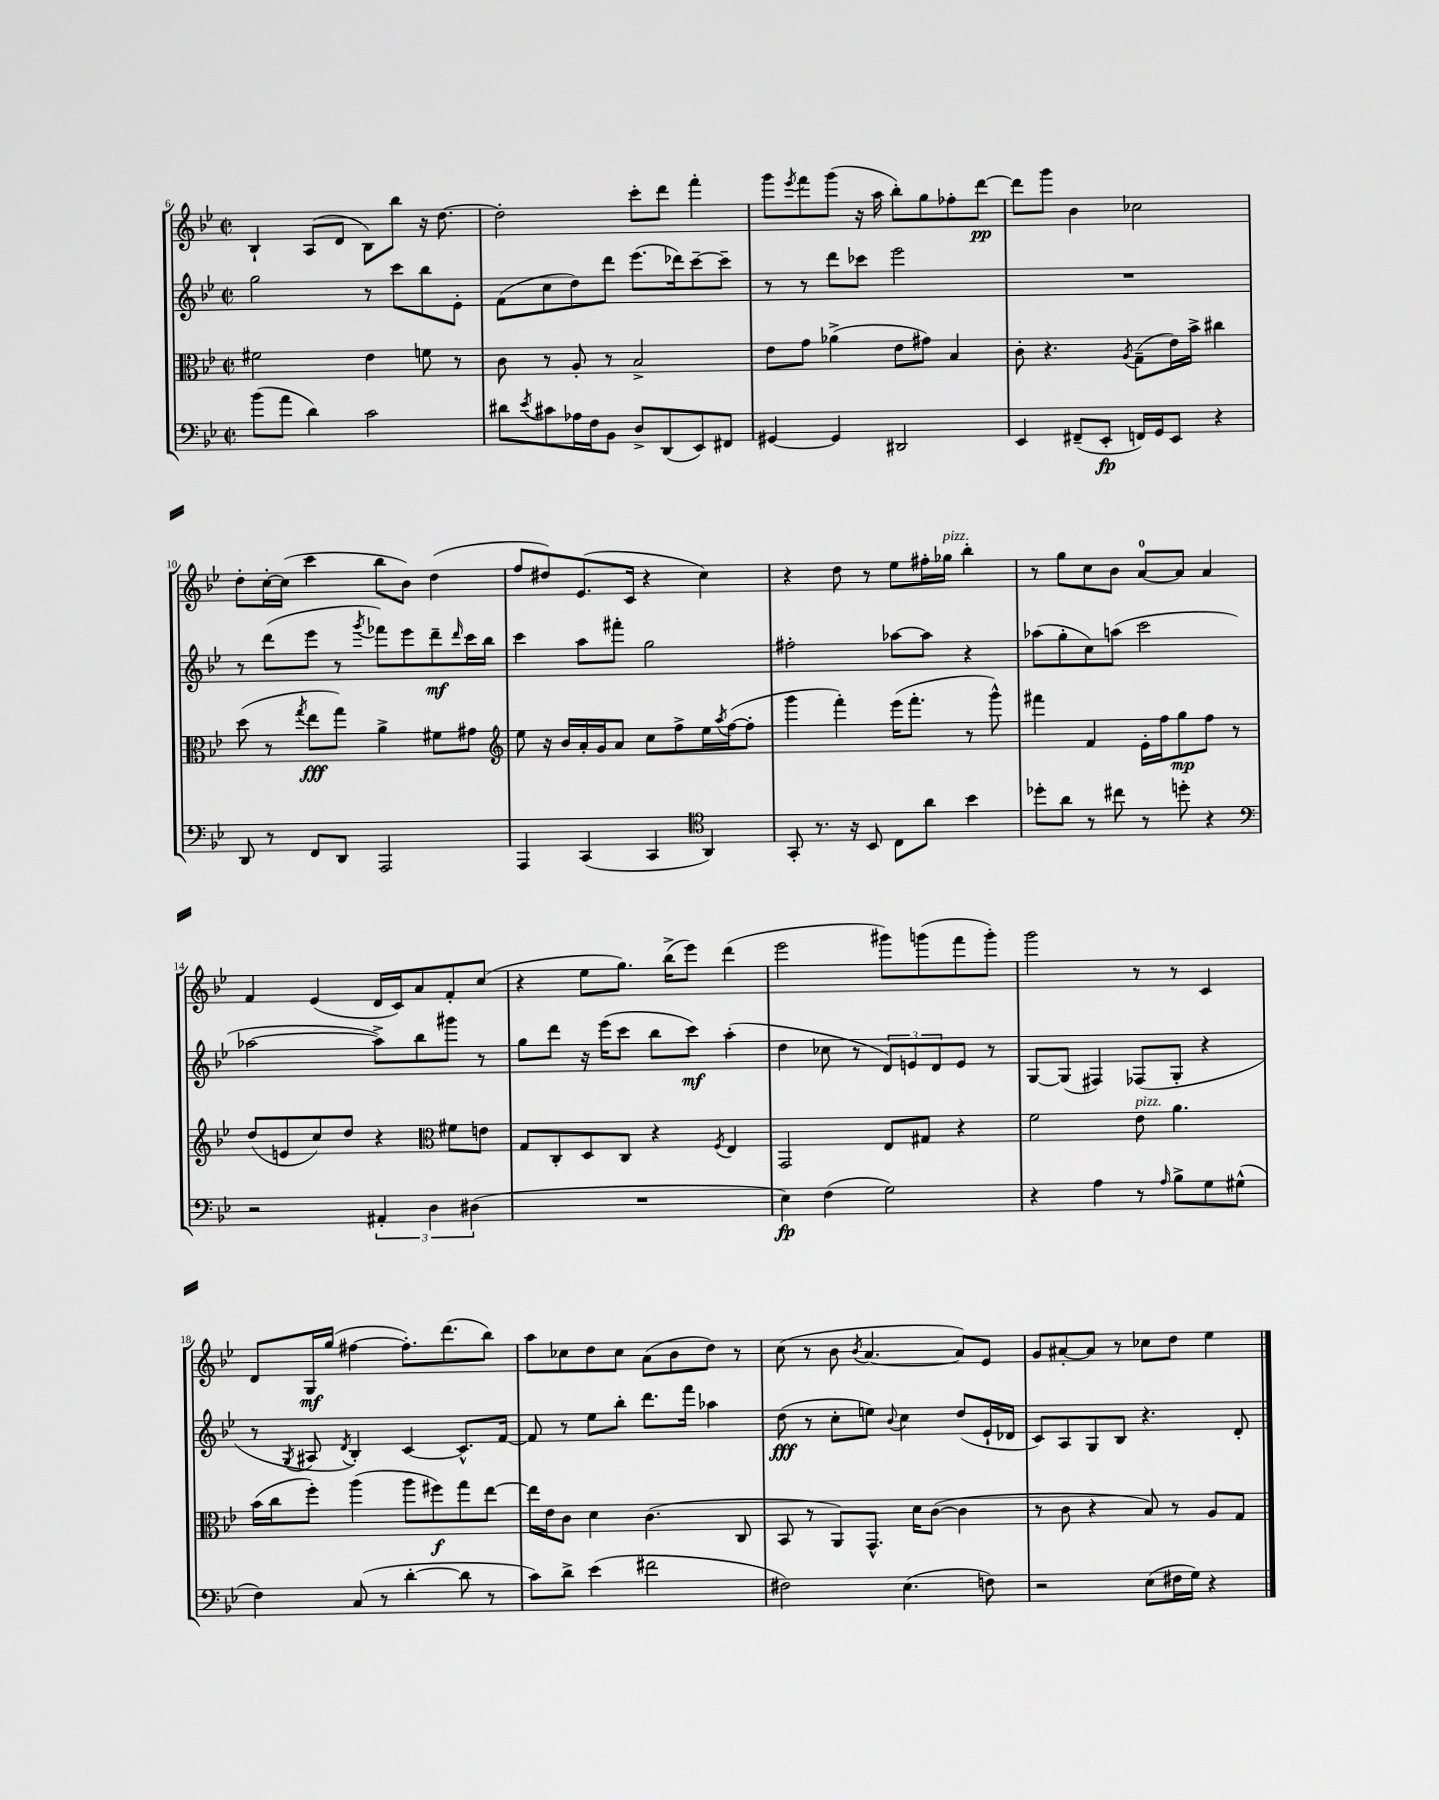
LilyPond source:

<<
\new StaffGroup <<
\new Staff = "s0" {
    \clef treble \key bes \major \defaultTimeSignature \time 2/2
    bes4-! a8( d'8 bes8) bes''8 r16 d''8.~ |
    d''2-. c'''8-. d'''8 f'''4-. |
    g'''8 \acciaccatura { ees'''8 } f'''8 g'''8( r16 a''16 bes''8-.) g''8 fes''8-. d'''8~\pp |
    d'''8 g'''8 bes'4 ces''2 |
    d''8-. c''16~-. c''16( c'''4 bes''8 bes'8) d''4( |
    f''8 dis''8) ees'8.( c'16 r4 c''4) |
    r4 d''8 r8 ees''8 fis''16-. ges''16^\markup { \italic "pizz." } bes''4-. |
    r8 g''8 c''8 bes'8 a'8-0~ a'8 a'4 |
    f'4 ees'4( d'16 c'16) a'8 f'8-. c''8( |
    r4 ees''8 g''8.) bes''16->( ees'''8) d'''4( |
    ees'''2 gis'''8) g'''8( f'''8 g'''8-.) |
    g'''2 r8 r8 c'4 |
    d'8 g16\mf g''16( fis''4~ fis''8.-.) d'''8.( bes''8) |
    a''8 ces''8 d''8 ces''8 a'8( bes'8 d''8) r8 |
    c''8( r8 bes'8 \acciaccatura { bes'8 } a'4.~ a'8) ees'8 |
    g'8 ais'8~-. ais'8 r8 ces''8 d''8 ees''4 \bar "|." |
}
\new Staff = "s1" {
    \clef treble \key bes \major \defaultTimeSignature \time 2/2
    g''2 r8 c'''8 bes''8 ees'8-. |
    f'8( c''8 d''8) d'''8 ees'''8.( des'''16) c'''8~-- c'''8-- |
    r8 r8 d'''8 ces'''8 ees'''2 |
    R1 |
    r8 d'''8( ees'''8 r8 \acciaccatura { g'''8 } fes'''8) ees'''8 d'''8--\mf \grace { d'''16 } c'''16 bes''16 |
    c'''4 a''8 fis'''8-. g''2 |
    fis''2-. aes''8~ aes''8 r4 |
    aes''8( g''8-. c''8) a''8( c'''2 |
    aes''2~ aes''8->) bes''8 gis'''8 r8 |
    g''8 d'''8 r16 ees'''16( c'''8 bes''8 c'''8\mf) a''4-.( |
    d''4 ces''8 r8 \tuplet 3/2 { d'8) e'8 d'8 } e'8 r8 |
    g8~ g8( fis4) fes8( g8-. r4 |
    r8 \acciaccatura { g8 } ais8 \acciaccatura { d'8 } bes4-.) c'4~ c'8.-^ f'16~ |
    f'8 r8 ees''8 bes''8-. d'''8. f'''16 aes''4 |
    d''8\fff( r8 c''8-. e''8) \appoggiatura { bes'8 } c''4 d''8( ees'16-! des'16 |
    c'8) a8 g8 bes8 r4. d'8-. \bar "|." |
}
\new Staff = "s2" {
    \clef alto \key bes \major \defaultTimeSignature \time 2/2
    fis'2 ees'4 f'8 r8 |
    c'8 r8 a8-. r8 bes2-> |
    ees'8 g'8 aes'4->( ees'8 gis'8) bes4 |
    c'8-. r4. \acciaccatura { a8 } g8--( ees'16) bes'16-> cis''4 |
    d''8( r8 \acciaccatura { g''8 } ees''8\fff g''8) a'4-> fis'8 gis'8 |
    \clef treble ees''8 r16 bes'16 a'16-. g'16 a'8 c''8 f''8-> ees''16 \acciaccatura { a''8 } f''16~( f''8-. |
    g'''4 f'''4-.) ees'''16( f'''8.-. r8 g'''8-^) |
    fis'''4 f'4 ees'16-. f''16 g''8\mp f''8 r8 |
    d''8( e'8 c''8) d''8 r4 \clef alto fis'8 e'8 |
    g8 c8-. d8 c8 r4 \acciaccatura { f8 } ees4 |
    g,2 ees8 gis8 r4 |
    f'2 ees'8^\markup { \italic "pizz." } a'4. |
    bes'16( c''16 f''8-.) a''4( a''8 fis''8\f) g''8 ees''8~ |
    ees''16 ees'16 c'8 d'4 c'4.( c8 |
    bes,8 r8 a,8) g,8.-^ d'16 c'8~( c'4 |
    r8 c'8 r4 bes8) r8 a8 g8 \bar "|." |
}
\new Staff = "s3" {
    \clef bass \key bes \major \defaultTimeSignature \time 2/2
    bes'8( a'8 d'4) c'2 |
    dis'8 \acciaccatura { ees'8 } cis'8 aes16 f16 bes,8 d8-> d,8( ees,8) fis,8 |
    gis,4~ gis,4 dis,2 |
    ees,4 fis,8--( ees,8-.\fp f,16) g,16 ees,8 r4 |
    d,8 r8 f,8 d,8 a,,2 |
    a,,4 c,4( c,4 \clef tenor a,4) |
    g,8-. r8. r16 bes,8 c8 a'8 bes'4 |
    des''8-. a'8 r8 cis''8 r8 d''8-. r4 |
    \clef bass r2 \tuplet 3/2 { ais,4-. d4 dis4( } |
    R1 |
    ees4\fp) f4( g2) |
    r4 a4 r8 \grace { a16 } bes8-> g8 gis8-^( |
    f4) c8( r8 d'4~-. d'8 r8 |
    c'8) d'8-> ees'4( fis'2 |
    fis2) ees4.( f8) |
    r2 ees8( fis16 g16) r4 \bar "|." |
}
>>
>>
\layout { \context { \Score currentBarNumber = #6 } }
